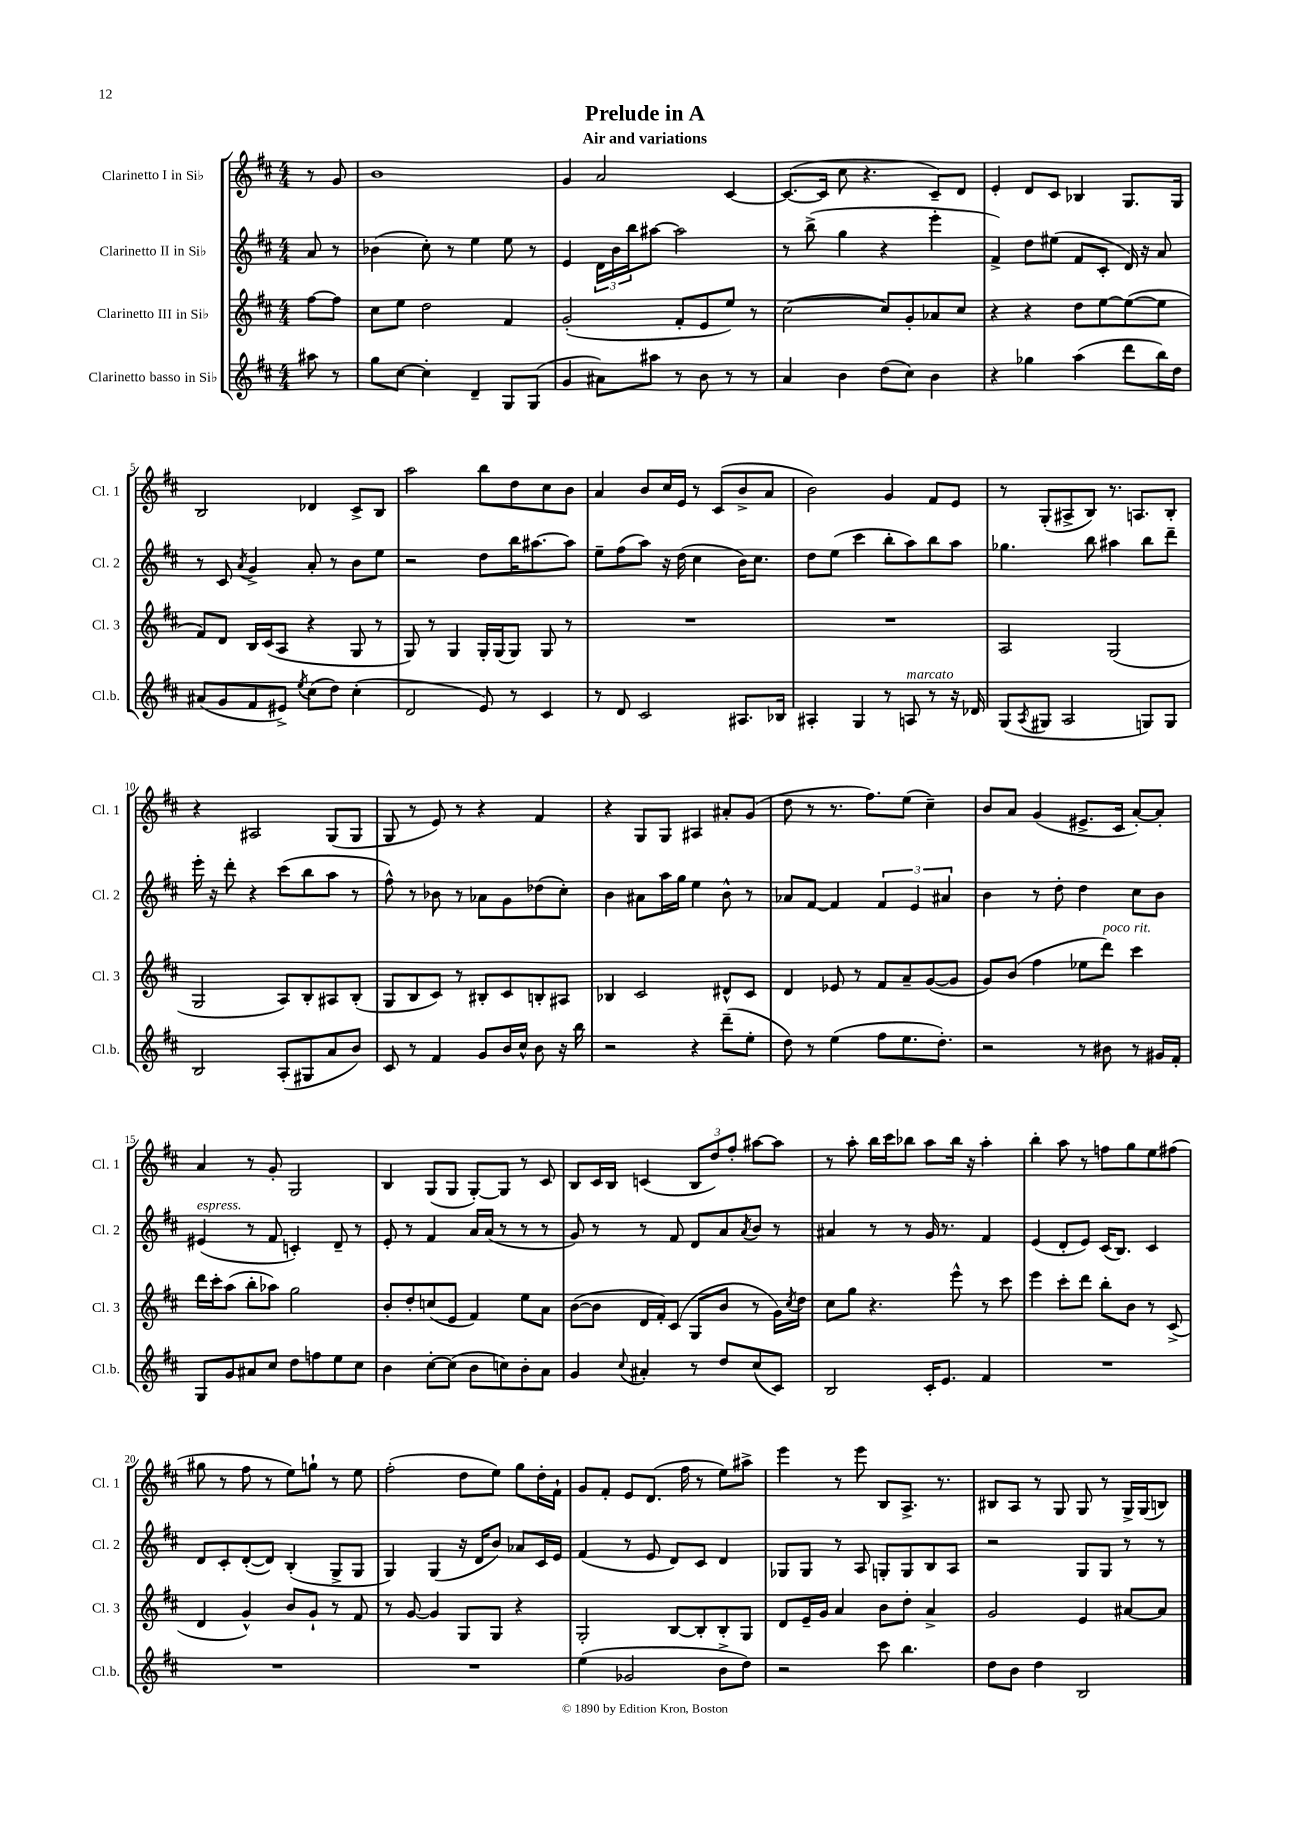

**kern	**kern	**kern	**kern
*staff4	*staff3	*staff2	*staff1
*clefG2	*clefG2	*clefG2	*clefG2
*k[f#c#]	*k[f#c#]	*k[f#c#]	*k[f#c#]
*M4/4	*M4/4	*M4/4	*M4/4
8aa#	[8ff#	8a	8r
8r	8ff#]	8r	8g
=	=	=	=
8gg	8cc#	(4b-	1b
[8cc#	8ee	.	.
4cc#']	2dd	8cc#')	.
.	.	8r	.
4d~	.	4ee	.
8G	4f#	8ee	.
(8G	.	8r	.
=	=	=	=
4g	(2g'	4e	4g
8a#)	.	24d	2a
.	.	24b	.
.	.	24bb	.
8aa#	.	[8aa#	.
8r	8f#'	2aa#]	.
8b	8e	.	.
8r	8ee)	.	[4c#
8r	8r	.	.
=	=	=	=
4a	([2cc#	8r	(8.c#_
.	.	(8bb^	.
.	.	.	16c#]
4b	.	4gg	8cc#
.	.	.	4.r
(8dd	8cc#])	4r	.
8cc#)	8g'	.	.
4b	8a-	4eee'	8c#~)
.	8cc#	.	8d
=	=	=	=
4r	4r	4f#^)	4e'
4gg-	4r	8dd	8d
.	.	(8ee#	8c#
(4aa	8dd	8f#	4B-
.	[8ee	8c#'	.
8ddd	(8ee_	16d)	8.G
.	.	16r	.
16bb)	8ee]	8a	.
16dd	.	.	16G
=	=	=	=
(8a#	8f#)	8r	2B
8g	8d	8c#	.
.	.	8qa	.
8f#	16B	4g^	.
.	(16c#	.	.
8e#^)	8A	.	.
8qee	.	.	.
(8cc#	4r	8a'	4d-
8dd)	.	8r	.
(4cc#'	8G	8b	8c#^
.	8r	8ee	8B
=	=	=	=
2d	8G)	2r	2aa
.	8r	.	.
.	4G	.	.
8e)	16G'	8dd	8bb
.	(16G	.	.
8r	8G)	16bb	8dd
.	.	[8.aa#	.
4c#	8G	.	8cc#
.	8r	8aa#]	8b
=	=	=	=
8r	1r	8ee~	4a
8d	.	(8ff#	.
2c#	.	8aa)	8b
.	.	16r	16cc#
.	.	(16dd	16e
.	.	4cc#	8r
.	.	.	(8c#
8.A#	.	16b)	8b^
.	.	8.cc#	.
.	.	.	8a
16B-	.	.	.
=	=	=	=
4A#'	1r	8dd	2b)
.	.	(8ee	.
4G	.	4ccc#	.
8r	.	8bb'	4g
8A	.	8aa)	.
8r	.	8bb	8f#
16r	.	8aa	8e
16d-	.	.	.
=	=	=	=
(8G	2A	4.gg-	8r
8qA	.	.	.
8G#	.	.	(8G'
2A	.	.	8A#^
.	.	8bb	8B)
.	(2G	4aa#	8.r
.	.	.	8.A
8G)	.	8bb	.
8G	.	8ddd~	8B'
=	=	=	=
2B	2G	16eee'	4r
.	.	16r	.
.	.	8ddd'	.
.	.	4r	2A#
(8A'	8A)	(8ccc#	.
8G#	8B'	8bb	.
8a	8A#	8aa	(8G
8b)	(8B'	8r	8G
=	=	=	=
8c#	8G	8ff#^^)	8G
8r	8B	8r	8r
4f#	8c#)	8b-	8e)
.	8r	8r	8r
8g	8B#'	8a-	4r
16b	8c#	8g	.
16cc#^^	.	.	.
8b	8B'	(8dd-	4f#
16r	8A#	8cc#')	.
16bb	.	.	.
=	=	=	=
2r	4B-	4b	4r
.	2c#	8a#	8G
.	.	16aa	8G
.	.	16gg	.
4r	.	4ee	4A#
(8ddd~	8d#^^	8b^^	8a#'
8ee'	8c#	8r	(8g
=	=	=	=
8dd)	4d	8a-	8dd
8r	.	[8f#	8r
(4ee	8e-	4f#]	8.r
.	8r	.	.
.	.	.	8.ff#)
8ff#	8f#	6f#	.
8.ee	8a~	.	(8ee
.	.	6e	.
.	([8g	.	4cc#~)
8.dd')	.	.	.
.	.	6a#	.
.	8g]	.	.
=	=	=	=
2r	8g)	4b	8b
.	(8b	.	8a
.	4ff#	8r	(4g
.	.	8dd'	.
8r	8ee-	4dd	8.e#^
8b#	8ddd)	.	.
.	.	.	16c#
8r	4ccc#	8cc#	[8a')
16g#	.	8b	8a']
16f#'	.	.	.
=	=	=	=
8G	16ddd	(4e#	4a
.	16ccc#'	.	.
8g	(8aa	.	.
8a#	8bb'	8r	8r
8cc#	8aa-)	8f#	8g'
8dd	2gg	4c')	2G
8ff	.	.	.
8ee	.	8d~	.
8cc#	.	8r	.
=	=	=	=
4b	8b'	8e'	4B
.	8dd'	8r	.
[8cc#'	(8cc	4f#	(8G
(8cc#]	8e	.	8G
8b	4f#)	16a	[8G')
.	.	(16a	.
8cc)	.	8r	8G]
8b'	8ee	8r	8r
8a	8a	8r	8c#
=	=	=	=
4g	([8b	8g)	8B
.	8b]	8r	16c#
.	.	.	16B
8qqcc#	.	.	.
4a#'	16d	8r	(4c
.	16f#')	.	.
.	(8c#	8f#	.
8r	8G	8d	12B
.	.	.	12dd)
8dd	8b	8a	.
.	.	.	12ff#'
.	.	8qa	.
(8cc#	8r	8b	[8aa#
8c#)	16g)	8r	8aa#]
.	8qcc#	.	.
.	16dd	.	.
=	=	=	=
2B	8cc#	4a#	8r
.	8gg	.	8aa'
.	4.r	8r	16bb
.	.	.	16ccc#
.	.	8r	8bb-
16c#'	.	16g	8aa
8.e	.	8.r	.
.	8eee^^	.	16bb-
.	.	.	16r
4f#	8r	4f#	4aa'
.	8ccc#	.	.
=	=	=	=
1r	4eee	(4e	4bb'
.	8ccc#'	8d'	8aa
.	8ddd	8e)	8r
.	8bb'	(16c#	8ff
.	.	8.B)	.
.	8b	.	8gg
.	8r	4c#	8ee
.	(8c#^	.	(8ff#
=	=	=	=
1r	4d	8d	8gg#
.	.	8c#'	8r
.	4g^^)	([8d'	8ff#
.	.	8d])	8r
.	8b	(4B'	8ee)
.	8g`	.	8gg`
.	8r	8G^	8r
.	8f#	8G	8ee
=	=	=	=
1r	8r	4G)	(2ff#'
.	[8g	.	.
.	4g]	(4G	.
.	8G	16r	8dd
.	.	16d	.
.	8G	8b)	8ee)
.	4r	8a-	8gg
.	.	16c#	16dd'
.	.	16e	16f#`
=	=	=	=
(4ee	2G'	(4f#	8g
.	.	.	8f#'
2g-	.	8r	8e
.	.	8e	(8.d
.	[8B	8d)	.
.	.	.	16ff#
.	8B']	8c#	8r
8b^	8B'	4d	8ee)
8dd)	8G	.	8aa#^
=	=	=	=
2r	8d	8G-	4eee
.	16e~	8G-	.
.	16g	.	.
.	4a	8r	8r
.	.	8A	8eee
8ccc#	8b	8G'	8B
4.bb	8dd'	8G	8.A^
.	4a^	8B	.
.	.	.	8.r
.	.	8A	.
=	=	=	=
8dd	2g	2r	8B#
8b	.	.	8A
4dd	.	.	8r
.	.	.	8G
2B	4e	8G	8G
.	.	8G	8r
.	[8a#	8r	16G^
.	.	.	(16G
.	8a#]	8r	8B)
==	==	==	==
*-	*-	*-	*-
